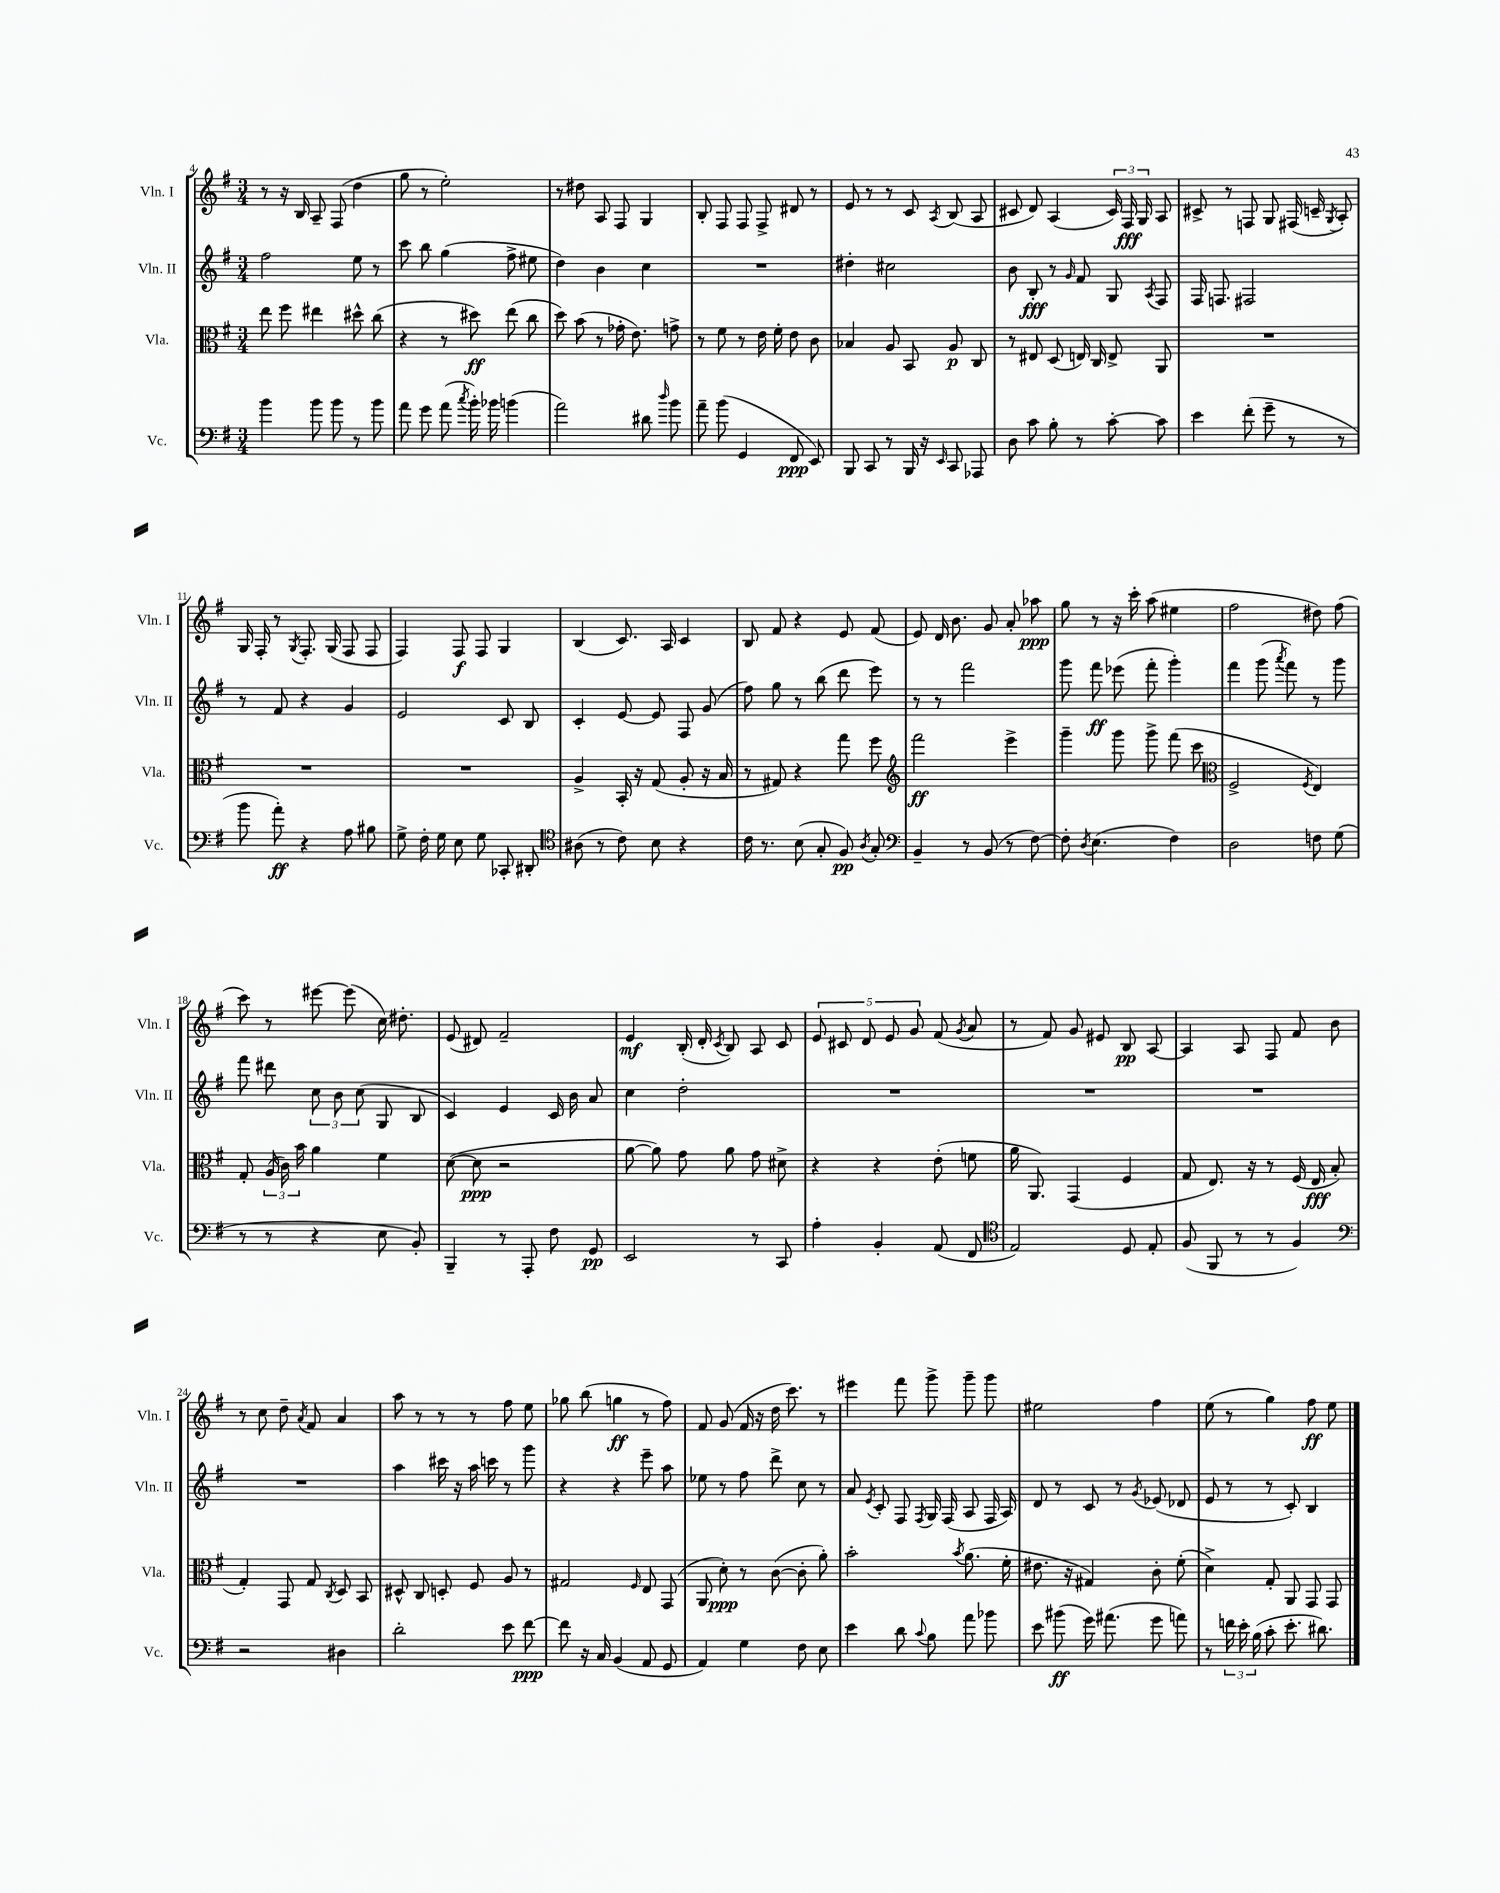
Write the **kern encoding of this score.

**kern	**dynam	**kern	**dynam	**kern	**dynam	**kern	**dynam
*part4	*part4	*part3	*part3	*part2	*part2	*part1	*part1
*staff4	*staff4	*staff3	*staff3	*staff2	*staff2	*staff1	*staff1
*I"Vc.	*	*I"Vla.	*	*I"Vln. II	*	*I"Vln. I	*
*I'Vc.	*	*I'Vla.	*	*I'Vln. II	*	*I'Vln. I	*
*clefF4	*	*clefC3	*	*clefG2	*	*clefG2	*
*k[f#]	*	*k[f#]	*	*k[f#]	*	*k[f#]	*
*M3/4	*	*M3/4	*	*M3/4	*	*M3/4	*
=4	=4	=4	=4	=4	=4	=4	=4
4b\	.	8ee\	.	2ff#\	.	8r	.
.	.	8ff#\	.	.	.	16r	.
.	.	.	.	.	.	16B/	.
8b\	.	4ee#X\	.	.	.	8A~/	.
8b\	.	.	.	.	.	(8F#/	.
8r	.	8dd#X^^\	.	8ee\	.	4dd\	.
8b\	.	(8cc\	.	8r	.	.	.
=5	=5	=5	=5	=5	=5	=5	=5
8a\	.	4r	.	8ccc\	.	8gg\	.
8g\	.	.	.	8bb\	.	8r	.
(8a\	.	8r	.	(4gg\	.	2ee'\)	.
8qcc/	.	.	.	.	.	.	.
16b'\)	.	8dd#X\)	ff	.	.	.	.
16b-X\	.	.	.	.	.	.	.
(4bn\	.	(8ee\	.	8ff#^\	.	.	.
.	.	8cc\	.	8ee#X\	.	.	.
=6	=6	=6	=6	=6	=6	=6	=6
2a\)	.	8dd\)	.	4dd\)	.	8r	.
.	.	(8b\	.	.	.	8dd#X\	.
.	.	8r	.	4b\	.	8A/	.
.	.	16g-X'\	.	.	.	8F#/	.
.	.	8.e\)	.	.	.	.	.
8d#X\	.	.	.	4cc\	.	4G/	.
16qqdd/	.	.	.	.	.	.	.
8b\	.	8gn^\	.	.	.	.	.
=7	=7	=7	=7	=7	=7	=7	=7
8a~\	.	8r	.	2.r	.	8B'/	.
(8b\	.	8f#\	.	.	.	8F#/	.
4GG/	.	8r	.	.	.	8F#/	.
.	.	16e\	.	.	.	8F#^/	.
.	.	16f#'\	.	.	.	.	.
8FF#/	ppp	8e\	.	.	.	8d#X/	.
8EE/)	.	8c\	.	.	.	8r	.
=8	=8	=8	=8	=8	=8	=8	=8
8BBB/	.	4B-X/	.	4dd#X'\	.	8e/	.
8CC/	.	.	.	.	.	8r	.
8r	.	8A/	.	2cc#X\	.	8r	.
16BBB/	.	8BB/	.	.	.	8c/	.
16r	.	.	.	.	.	.	.
16qqEE/	.	.	.	.	.	8qA/	.
8CC/	.	8A/	p	.	.	(8B/	.
8AAA-X/	.	8C/	.	.	.	8A/	.
=9	=9	=9	=9	=9	=9	=9	=9
8D\	.	8r	.	8b\	.	8c#X/	.
8c\	.	8E#X/	.	8B'/	fff	8d/)	.
8B'\	.	(8D/	.	8r	.	(4A/	.
.	.	.	.	16qqg/	.	.	.
8r	.	16En/)	.	8f#/	.	.	.
.	.	16C/	.	.	.	.	.
[8c'\	.	8E^/	.	8G/	.	24c#/)	.
.	.	.	.	.	.	24F#/	fff
.	.	.	.	.	.	24G/	.
.	.	.	.	8qA/	.	.	.
8c\]	.	8AA/	.	8F#/	.	8A/	.
=10	=10	=10	=10	=10	=10	=10	=10
4e\	.	2.r	.	16F#/	.	8c#X^/	.
.	.	.	.	8.Fn/	.	.	.
.	.	.	.	.	.	8r	.
(8f#'\	.	.	.	2F#X/	.	8Fn/	.
8g~\	.	.	.	.	.	8G/	.
8r	.	.	.	.	.	(16F#X/	.
.	.	.	.	.	.	16cn~/	.
.	.	.	.	.	.	8qG/	.
8r	.	.	.	.	.	8A'/)	.
!!LO:LB:g=z
=11	=11	=11	=11	=11	=11	=11	=11
8b\	.	2.r	.	8r	.	16G/	.
.	.	.	.	.	.	16F#'/	.
8a'\)	ff	.	.	8f#/	.	8r	.
.	.	.	.	.	.	8qG/	.
4r	.	.	.	4r	.	8.F#'/	.
.	.	.	.	.	.	(16G/	.
8A\	.	.	.	4g/	.	8F#/	.
8B#X\	.	.	.	.	.	8F#/	.
=12	=12	=12	=12	=12	=12	=12	=12
8G^\	.	2.r	.	2e/	.	4F#/)	.
16F#'\	.	.	.	.	.	.	.
16G\	.	.	.	.	.	.	.
8E\	.	.	.	.	.	8F#/	f
8G\	.	.	.	.	.	8F#/	.
8CC-X'/	.	.	.	8c/	.	4G/	.
8DD#X'/	.	.	.	8B/	.	.	.
=13	=13	=13	=13	=13	=13	=13	=13
*clefC4	*	*	*	*	*	*	*
(8A#X\	.	4A^/	.	4c'/	.	(4B/	.
8r	.	.	.	.	.	.	.
8c\)	.	16BB'/	.	[8e/	.	8.c/)	.
.	.	16r	.	.	.	.	.
8B\	.	(8G/	.	8e/]	.	.	.
.	.	.	.	.	.	16A/	.
4r	.	8A'/	.	8F#/	.	4c/	.
.	.	16r	.	(8g/	.	.	.
.	.	16B/	.	.	.	.	.
=14	=14	=14	=14	=14	=14	=14	=14
16c\	.	8r	.	8ff#\)	.	8B/	.
8.r	.	.	.	.	.	.	.
.	.	8G#X/)	.	8gg\	.	8f#/	.
(8B\	.	4r	.	8r	.	4r	.
8G'/	.	.	.	(8bb\	.	.	.
8F#/)	pp	8gg\	.	8ddd\	.	8e/	.
8qA/	.	.	.	.	.	.	.
8G'/	.	8ff#\	.	8eee\)	.	(8f#/	.
=15	=15	=15	=15	=15	=15	=15	=15
*clefF4	*	*clefG2	*	*	*	*	*
4BB~/	.	2fff#\	ff	8r	.	8e/)	.
.	.	.	.	8r	.	16d/	.
.	.	.	.	.	.	8.b\	.
8r	.	.	.	2fff#\	.	.	.
(8BB/	.	.	.	.	.	8g/	.
8r	.	4eee^\	.	.	.	8a'/	.
[8F#\)	.	.	.	.	.	8aa-X\	ppp
=16	=16	=16	=16	=16	=16	=16	=16
8F#'\]	.	4ggg~\	.	8ggg\	.	8gg\	.
8qD/	.	.	.	.	.	.	.
(4.E\	.	.	.	8fff#\	ff	8r	.
.	.	8ggg\	.	(8eee-X\	.	16r	.
.	.	.	.	.	.	16ccc'\	.
.	.	8ggg^\	.	8fff#'\	.	(8aa\	.
4F#\)	.	(8fff#\	.	4ggg'\)	.	4ee#X\	.
.	.	8ccc\	.	.	.	.	.
=17	=17	=17	=17	=17	=17	=17	=17
*	*	*clefC3	*	*	*	*	*
2D\	.	2F#^/	.	4fff#\	.	2ff#\	.
.	.	.	.	(8ggg\	.	.	.
.	.	.	.	8qaaa/	.	.	.
.	.	.	.	8fff#\)	.	.	.
.	.	8qF#/	.	.	.	.	.
8Fn\	.	4E/)	.	8r	.	8dd#X\)	.
(8G\	.	.	.	8ggg\	.	(8ff#\	.
!!LO:LB:g=z
=18	=18	=18	=18	=18	=18	=18	=18
8r	.	8G'/	.	8fff#\	.	8ccc\)	.
8r	.	(24A/	.	8ddd#X\	.	8r	.
.	.	24c\)	.	.	.	.	.
.	.	24b\	.	.	.	.	.
4r	.	4a\	.	12cc\	.	[8eee#X\	.
.	.	.	.	12b\	.	.	.
.	.	.	.	.	.	(8eee#\]	.
.	.	.	.	(12cc\	.	.	.
8E\	.	4f#\	.	8G/	.	16cc\)	.
.	.	.	.	.	.	8.dd#X'\	.
8BB'/)	.	.	.	8B/	.	.	.
=19	=19	=19	=19	=19	=19	=19	=19
4BBB~/	.	([8d\	.	4c/)	.	(8e/	.
.	.	8d\]	ppp	.	.	8d#X/)	.
8r	.	2r	.	4e/	.	2f#~/	.
8AAA'/	.	.	.	.	.	.	.
8F#\	.	.	.	16c/	.	.	.
.	.	.	.	16b\	.	.	.
8GG/	pp	.	.	8a/	.	.	.
=20	=20	=20	=20	=20	=20	=20	=20
2EE/	.	[8a\	.	4cc\	.	4e/	mf
.	.	8a\])	.	.	.	.	.
.	.	8g\	.	2dd'\	.	(16B'/	.
.	.	.	.	.	.	16d'/	.
.	.	.	.	.	.	8qc/	.
.	.	8a\	.	.	.	8B/)	.
8r	.	8g\	.	.	.	8A/	.
8CC/	.	8d#X^\	.	.	.	8c/	.
=21	=21	=21	=21	=21	=21	=21	=21
4A'\	.	4r	.	2.r	.	10e/	.
.	.	.	.	.	.	10c#X/	.
.	.	.	.	.	.	10d/	.
4BB'/	.	4r	.	.	.	.	.
.	.	.	.	.	.	10e/	.
.	.	.	.	.	.	10g/	.
(8AA/	.	(8e'\	.	.	.	(8f#/	.
.	.	.	.	.	.	8qg/	.
8FF#/	.	8fn\	.	.	.	8a/	.
=22	=22	=22	=22	=22	=22	=22	=22
*clefC4	*	*	*	*	*	*	*
2E/)	.	16a\	.	2.r	.	8r	.
.	.	8.AA/)	.	.	.	.	.
.	.	.	.	.	.	8f#/)	.
.	.	(4GG/	.	.	.	8g/	.
.	.	.	.	.	.	8e#X/	.
8D/	.	4F#/	.	.	.	8B/	pp
8E'/	.	.	.	.	.	[8A/	.
=23	=23	=23	=23	=23	=23	=23	=23
(8F#/	.	8G/	.	2.r	.	4A/]	.
8FF#/	.	8.E/)	.	.	.	.	.
8r	.	.	.	.	.	8A/	.
.	.	16r	.	.	.	.	.
8r	.	8r	.	.	.	8F#/	.
4F#/)	.	(16F#/	.	.	.	8f#/	.
.	.	16E/	fff	.	.	.	.
.	.	8B'/	.	.	.	8b\	.
!!LO:LB:g=z
=24	=24	=24	=24	=24	=24	=24	=24
*clefF4	*	*	*	*	*	*	*
2r	.	4G'/)	.	2.r	.	8r	.
.	.	.	.	.	.	8cc\	.
.	.	8GG/	.	.	.	8dd~\	.
.	.	.	.	.	.	8qa/	.
.	.	8G/	.	.	.	8f#/	.
.	.	8qC/	.	.	.	.	.
4D#X\	.	8D/	.	.	.	4a/	.
.	.	8BB/	.	.	.	.	.
=25	=25	=25	=25	=25	=25	=25	=25
2d'\	.	8D#X^^/	.	4aa\	.	8aa\	.
.	.	8C/	.	.	.	8r	.
.	.	8Dn'/	.	16ccc#X\	.	8r	.
.	.	.	.	16r	.	.	.
.	.	8F#/	.	16aa\	.	8r	.
.	.	.	.	16cccn\	.	.	.
8e\	.	8A/	.	8r	.	8ff#\	.
[8f#\	ppp	8r	.	8ggg\	.	8ee\	.
=26	=26	=26	=26	=26	=26	=26	=26
8f#\]	.	2G#X/	.	4r	.	8gg-X\	.
16r	.	.	.	.	.	(8bb\	.
16C/	.	.	.	.	.	.	.
(4BB/	.	.	.	4r	.	4ggn\	ff
.	.	16qqF#/	.	.	.	.	.
8AA/	.	8E/	.	8eee~\	.	8r	.
8GG/	.	(8GG/	.	8aa\	.	8ff#\)	.
=27	=27	=27	=27	=27	=27	=27	=27
4AA/)	.	8AA/	.	8ee-X\	.	8f#/	.
.	.	8d'\)	ppp	8r	.	(8g/	.
4G\	.	8r	.	8ff#\	.	16f#/	.
.	.	.	.	.	.	16r	.
.	.	([8c\	.	8ddd^\	.	16dd\	.
.	.	.	.	.	.	8.ccc\)	.
8F#\	.	8c'\]	.	8cc\	.	.	.
8E\	.	8a'\)	.	8r	.	8r	.
=28	=28	=28	=28	=28	=28	=28	=28
4e\	.	2b'\	.	8a/	.	4eee#X\	.
.	.	.	.	8qe/	.	.	.
.	.	.	.	8c'/	.	.	.
8d\	.	.	.	8F#/	.	8fff#\	.
8qqc/	.	.	.	8qF#/	.	.	.
8B\	.	.	.	16G/	.	8ggg^\	.
.	.	.	.	(16F#/	.	.	.
.	.	8qb/	.	.	.	.	.
8a\	.	(8.a\	.	8A/	.	8ggg~\	.
8b-X\	.	.	.	16F#/	.	8ggg\	.
.	.	16f#'\	.	16A/)	.	.	.
=29	=29	=29	=29	=29	=29	=29	=29
8e\	.	8.e#X\	.	8d/	.	2ee#X\	.
(8b#X\	ff	.	.	8r	.	.	.
.	.	16r	.	.	.	.	.
16g\)	.	4G#X/)	.	8c/	.	.	.
(8.a#X\	.	.	.	.	.	.	.
.	.	.	.	8r	.	.	.
.	.	.	.	8qg/	.	.	.
8g\	.	8c'\	.	(8e-X/	.	4ff#\	.
8an\)	.	(8f#'\	.	8d-X/	.	.	.
=30	=30	=30	=30	=30	=30	=30	=30
8r	.	4d^\)	.	8e/	.	(8ee\	.
24fn\	.	.	.	8r	.	8r	.
24e'\	.	.	.	.	.	.	.
(24B\	.	.	.	.	.	.	.
8c'\	.	8G'/	.	8r	.	4gg\)	.
8.e'\	.	8AA/	.	8c'/)	.	.	.
.	.	8GG/	.	4B/	.	8ff#\	ff
8.d#X\)	.	.	.	.	.	.	.
.	.	8GG/	.	.	.	8ee\	.
==	==	==	==	==	==	==	==
*-	*-	*-	*-	*-	*-	*-	*-
